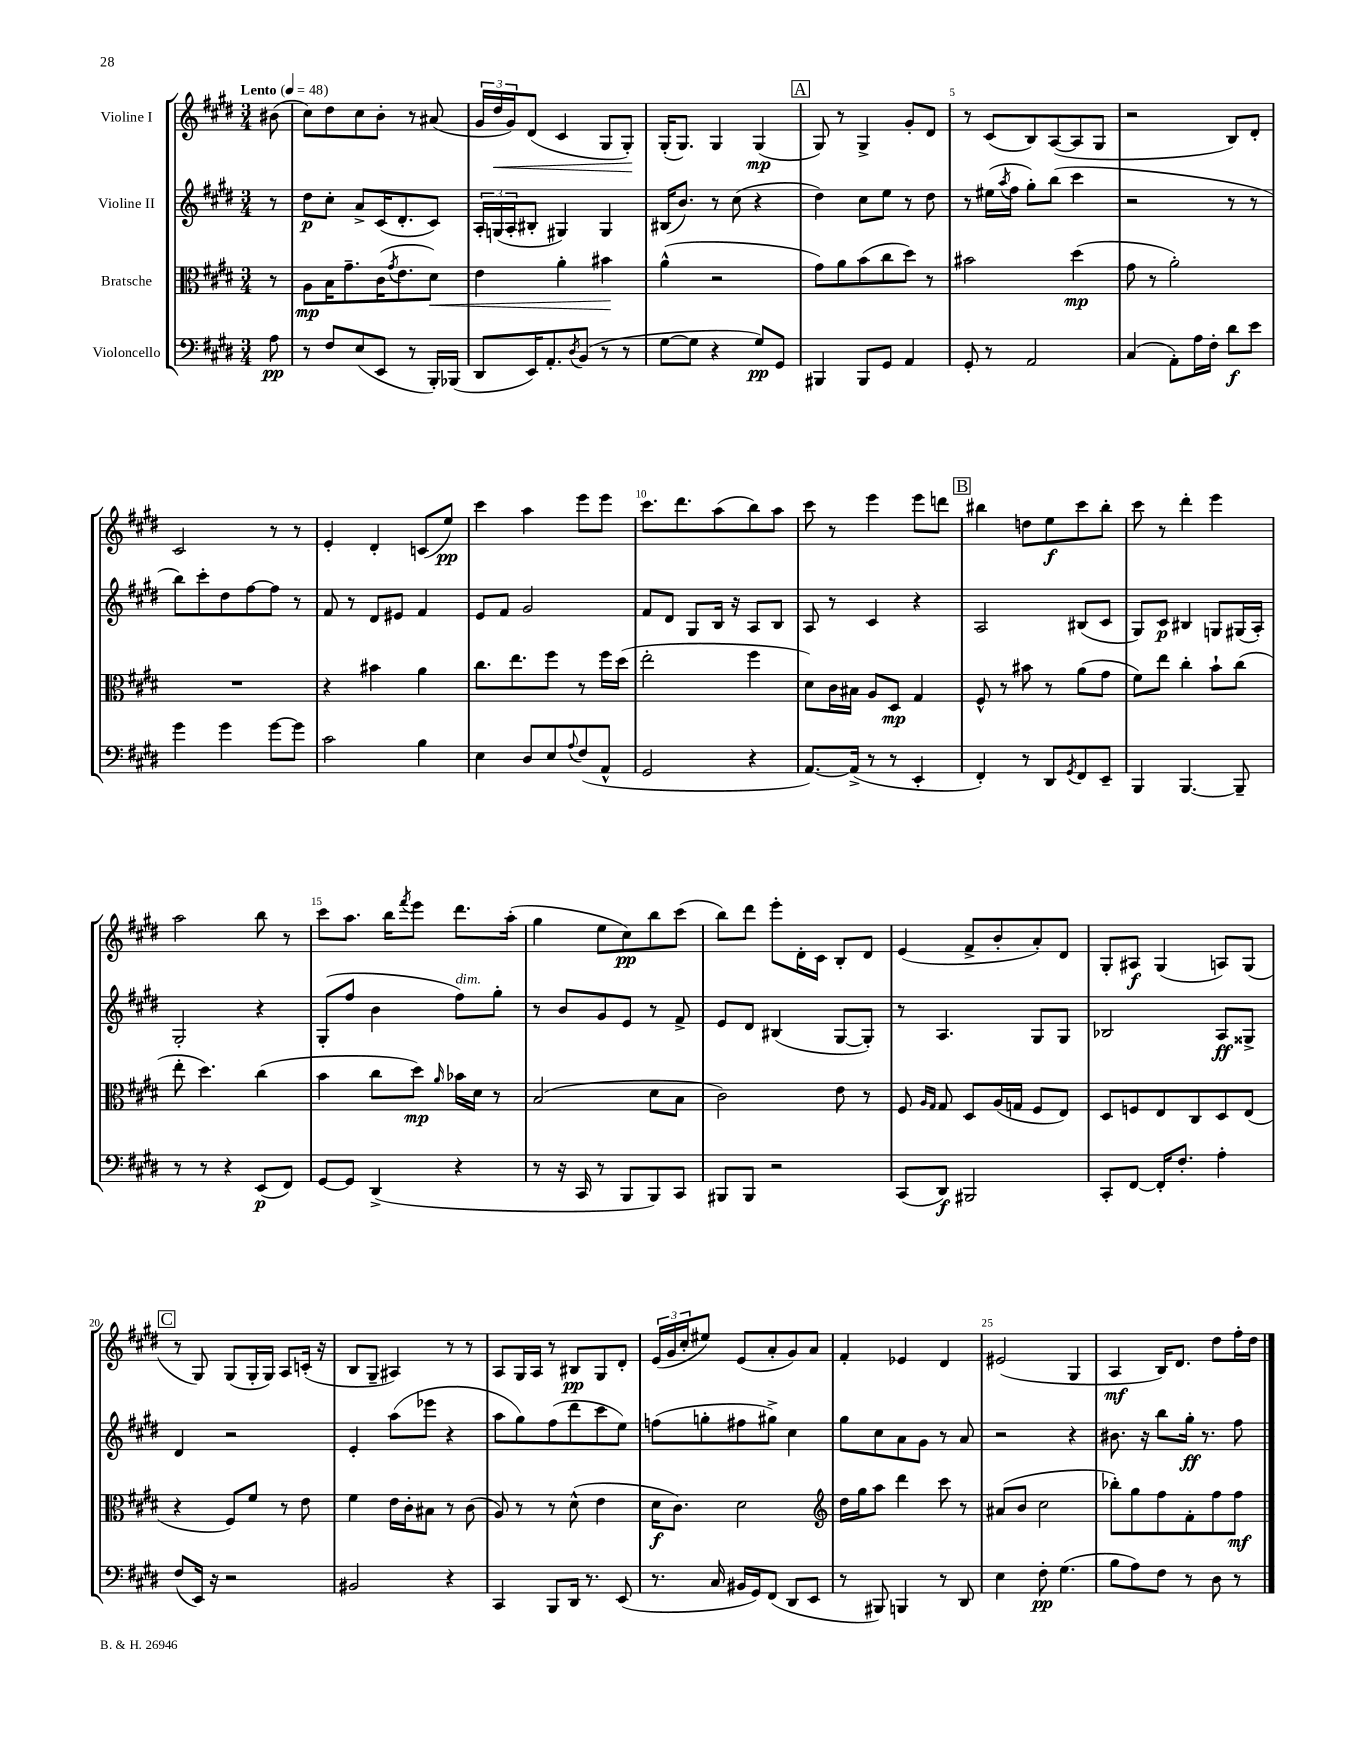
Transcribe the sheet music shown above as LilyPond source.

<<
\new StaffGroup <<
\new Staff = "s0" \with { instrumentName = "Violine I" } {
    \clef treble \key e \major \numericTimeSignature \time 3/4 \partial 8 \tempo "Lento" 4 = 48
    bis'8( |
    cis''8) dis''8 cis''8 b'8-. r8 ais'8( |
    \tuplet 3/2 { gis'16 dis''16\< gis'16) } dis'8( cis'4 gis8 gis8-.\!) |
    gis16-.( gis8.) gis4 gis4\mp( |
    \mark \markup { \box "A" } gis8) r8 gis4-> gis'8-. dis'8 |
    r8 cis'8( b8) a8~( a8 gis8 |
    r2 b8) dis'8-. |
    cis'2 r8 r8 |
    e'4-. dis'4-. c'8( e''8\pp) |
    cis'''4 a''4 e'''8 e'''8 |
    cis'''8. dis'''8. a''8( b''8) a''8 |
    cis'''8 r8 e'''4 e'''8 d'''8 |
    \mark \markup { \box "B" } bis''4 d''8 e''8\f cis'''8 bis''8-. |
    cis'''8 r8 dis'''4-. e'''4 |
    a''2 b''8 r8 |
    cis'''8 a''8. b''16 \acciaccatura { fis'''8 } e'''8 dis'''8. a''16-.( |
    gis''4 e''8 cis''8\pp) b''8 cis'''8( |
    b''8) dis'''8 e'''8-. dis'16-. cis'16 b8-. dis'8 |
    e'4( fis'8-> b'8-. a'8-.) dis'8 |
    gis8-. ais8\f gis4( a8) gis8( |
    \mark \markup { \box "C" } r8 gis8) gis8( gis16-. gis16) a8 c'16-.( r16 |
    b8 gis8-- ais4) r8 r8 |
    a8 gis16 a16 r8 bis8\pp gis8 dis'8-. |
    \tuplet 3/2 { e'16( gis'16 cis''16-. } eis''8) e'8( a'8-. gis'8) a'8 |
    fis'4-. ees'4 dis'4 |
    eis'2( gis4 |
    a4\mf b16) dis'8. dis''8 fis''16-. dis''16 \bar "|." |
}
\new Staff = "s1" \with { instrumentName = "Violine II" } {
    \clef treble \key e \major \numericTimeSignature \time 3/4 \partial 8
    r8 |
    dis''8\p cis''8-. a'8-> cis'16( dis'8.-. cis'8) |
    \tuplet 3/2 { a16-. g16( a16-. } bis8-. gis4) gis4 |
    bis16( b'8.) r8 cis''8( r4 |
    \mark \markup { \box "A" } dis''4) cis''8 e''8 r8 dis''8 |
    r8 eis''16( \acciaccatura { a''8 } fis''16 gis''8-.) b''8( cis'''4 |
    r2 r8 r8 |
    b''8) cis'''8-. dis''8 fis''8~ fis''8 r8 |
    fis'8 r8 dis'8 eis'8 fis'4 |
    e'8 fis'8 gis'2 |
    fis'8 dis'8 gis8 b16 r16 a8 b8 |
    a8 r8 cis'4 r4 |
    \mark \markup { \box "B" } a2 bis8( cis'8 |
    gis8) cis'8\p bis4 g8 gis16( a16-.) |
    gis2-. r4 |
    gis8-.( fis''8 b'4 fis''8^\markup { \italic "dim." }) gis''8-. |
    r8 b'8 gis'8 e'8 r8 fis'8-> |
    e'8 dis'8 bis4( gis8~ gis8-.) |
    r8 a4. gis8 gis8 |
    bes2 a8\ff gisis8-> |
    \mark \markup { \box "C" } dis'4 r2 |
    e'4-. a''8( ees'''8 r4 |
    a''8 gis''8) fis''8( dis'''8 cis'''8 e''8) |
    f''8( g''8-. fis''8 gis''8->) cis''4 |
    gis''8 cis''8 a'8 gis'8 r8 a'8 |
    r2 r4 |
    bis'8. r16 b''8 gis''16-.\ff r8. fis''8 \bar "|." |
}
\new Staff = "s2" \with { instrumentName = "Bratsche" } {
    \clef alto \key e \major \numericTimeSignature \time 3/4 \partial 8
    r8 |
    a8\mp b16 gis'8.-- cis'16( \acciaccatura { gis'8 } e'8. dis'8\<) |
    e'4 a'4-. bis'4\! |
    a'4-^( r2 |
    \mark \markup { \box "A" } gis'8) a'8 b'8( cis''8 dis''8) r8 |
    bis'2 dis''4\mp( |
    gis'8 r8 a'2-.) |
    R2. |
    r4 bis'4 a'4 |
    cis''8. e''8. fis''8 r8 fis''16 dis''16( |
    e''2-. fis''4 |
    dis'8) cis'16 bis16 a8 dis8\mp gis4 |
    \mark \markup { \box "B" } fis8-^ r8 bis'8 r8 a'8( gis'8 |
    fis'8) e''8 cis''4-. b'8-! cis''8( |
    e''8-. dis''4.) cis''4( |
    b'4 cis''8 dis''8\mp) \grace { a'16 } bes'16 dis'16 r8 |
    b2( dis'8 b8 |
    cis'2) e'8 r8 |
    fis8 \grace { a16 gis16 } gis8 dis8 a16( g16 fis8 e8) |
    dis8 f8 e8 cis8 dis8 e8( |
    \mark \markup { \box "C" } r4 fis8) fis'8 r8 e'8 |
    fis'4 e'16 cis'16-. bis8 r8 cis'8( |
    a8) r8 r8 dis'8-^( e'4 |
    dis'16\f cis'8.) dis'2 |
    \clef treble dis''16 gis''16 a''8 dis'''4 cis'''8 r8 |
    ais'8( b'8 cis''2 |
    bes''8-.) gis''8 fis''8 fis'8-. fis''8 fis''8\mf \bar "|." |
}
\new Staff = "s3" \with { instrumentName = "Violoncello" } {
    \clef bass \key e \major \numericTimeSignature \time 3/4 \partial 8
    a8\pp |
    r8 fis8 e8( e,8 r8 b,,16-.) bes,,16( |
    dis,8 e,16) a,8.-. \acciaccatura { dis8 } b,8( r8 r8 |
    gis8~ gis8 r4 gis8\pp) gis,8 |
    \mark \markup { \box "A" } bis,,4 bis,,8 gis,8 a,4 |
    gis,8-. r8 a,2 |
    cis4( a,8-.) a16 fis16-. dis'8\f e'8 |
    gis'4 gis'4 gis'8~ gis'8 |
    cis'2 b4 |
    e4 dis8 e8 \appoggiatura { a8 } fis8( a,8-^ |
    gis,2 r4 |
    a,8.~) a,16->( r8 r8 e,4-. |
    \mark \markup { \box "B" } fis,4-.) r8 dis,8 \acciaccatura { gis,8 } fis,8 e,8-- |
    b,,4 b,,4.~ b,,8-- |
    r8 r8 r4 e,8\p( fis,8) |
    gis,8~ gis,8 dis,4->( r4 |
    r8 r16 cis,16 r8 b,,8 b,,8) cis,8 |
    bis,,8 bis,,8 r2 |
    cis,8( dis,8\f) bis,,2 |
    cis,8-. fis,8~ fis,16-. fis8.-. a4-. |
    \mark \markup { \box "C" } fis8( e,16) r16 r2 |
    bis,2 r4 |
    cis,4 b,,8 dis,16 r8. e,8( |
    r8. cis16 bis,16 gis,16) fis,8( dis,8 e,8 |
    r8 bis,,8) b,,4 r8 dis,8 |
    e4 fis8-.\pp gis4.( |
    b8 a8) fis8 r8 dis8 r8 \bar "|." |
}
>>
>>
\layout { \context { \Score \override BarNumber.break-visibility = ##(#f #t #t) barNumberVisibility = #(every-nth-bar-number-visible 5) } }
